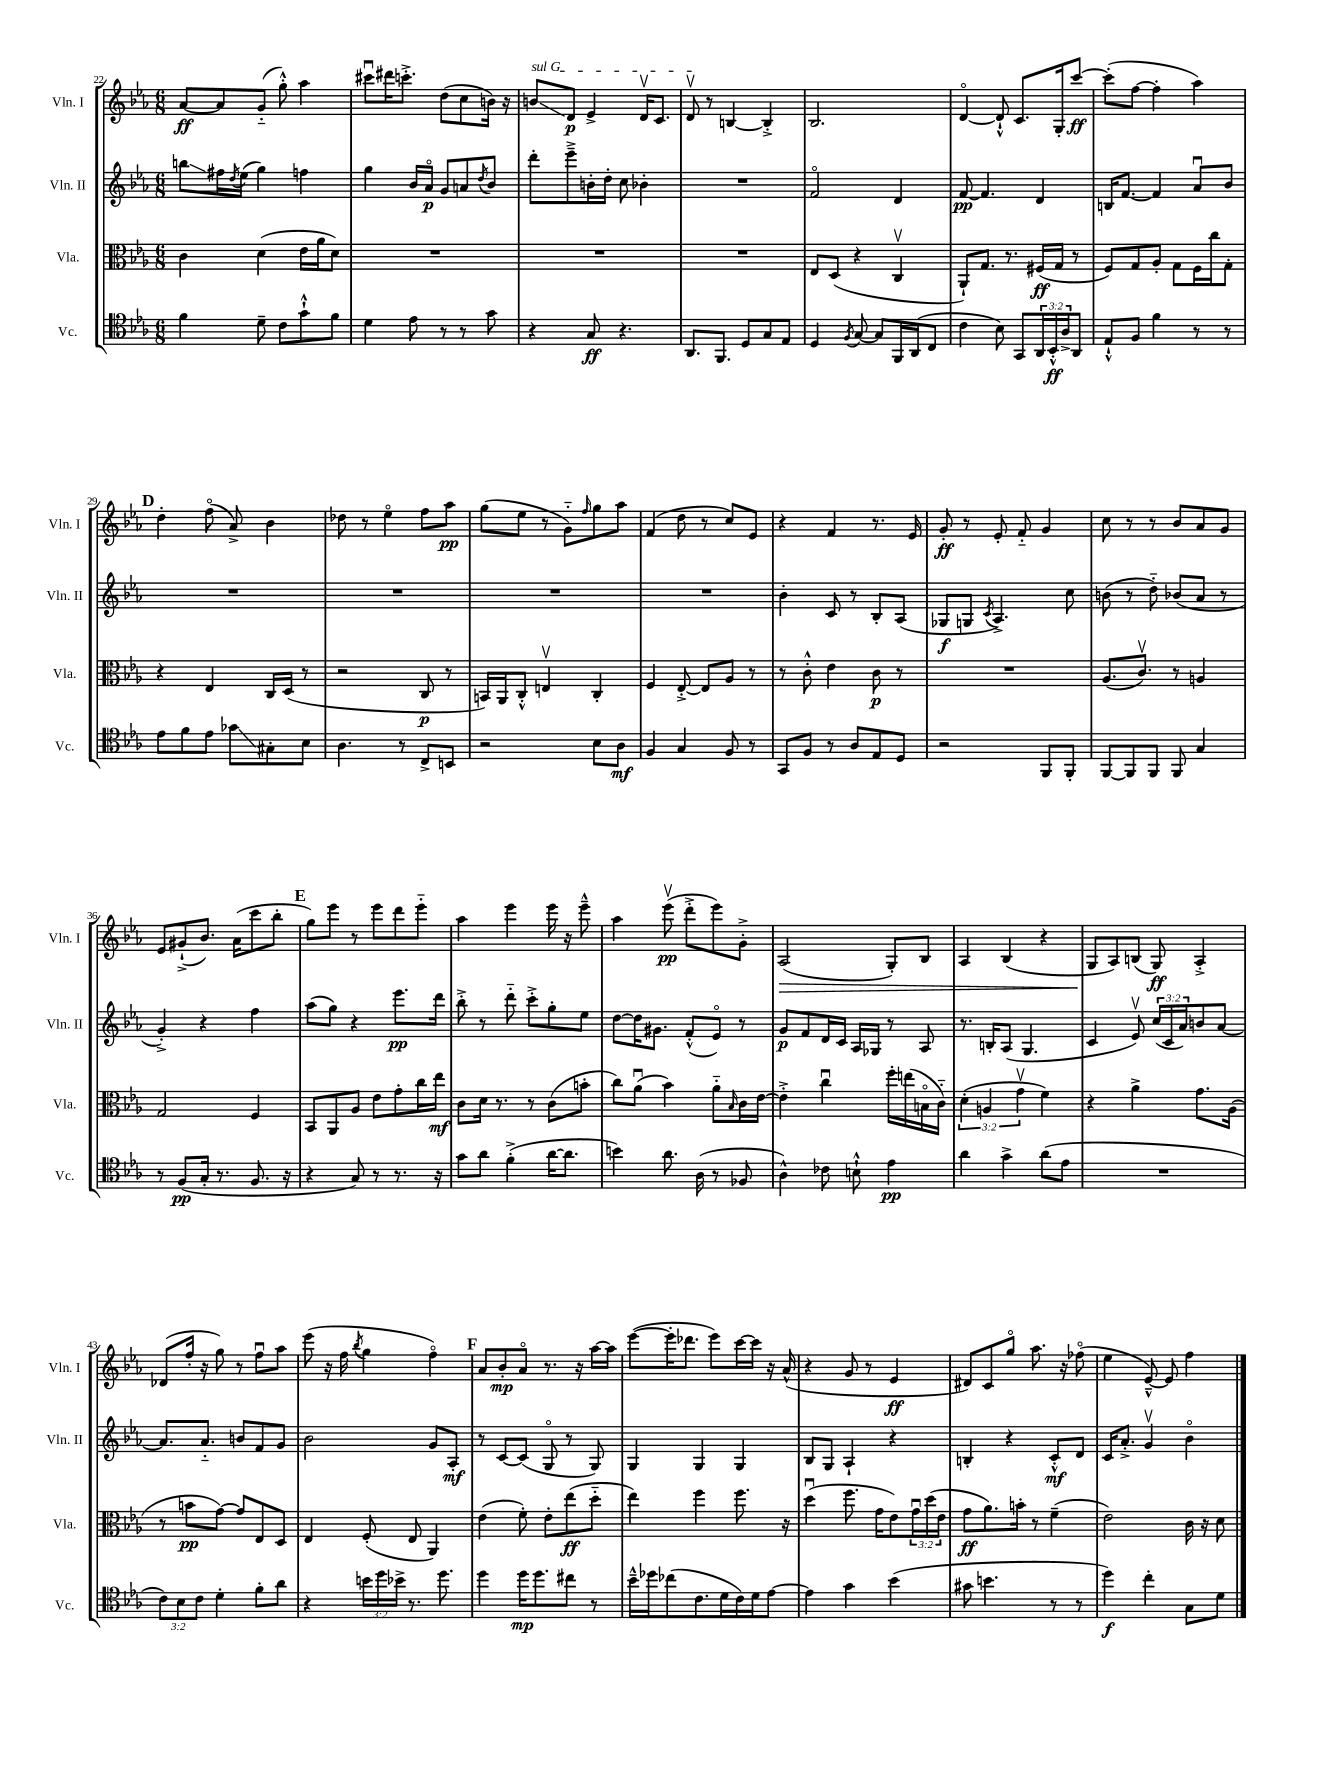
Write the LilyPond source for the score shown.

<<
\new StaffGroup <<
\new Staff = "s0" \with { instrumentName = "Vln. I" shortInstrumentName = "Vln. I" } {
    \clef treble \key ees \major \numericTimeSignature \time 6/8
    aes'8~\ff aes'8 g'8-_( g''8-.-^) aes''4 |
    cis'''8\downbow dis'''16 c'''8.-.-> d''8( c''8 b'16) r16 |
    \once \override TextSpanner.bound-details.left.text = \markup { \italic "sul G" } b'8\glissando\startTextSpan d'8\p ees'4-> d'16\upbow c'8. |
    d'8\upbow\stopTextSpan r8 b4~ b4-.-> |
    bes2. |
    d'4~\flageolet d'8-!-^ c'8. g16-. c'''8~\ff |
    c'''8-.( f''8~ f''4-. aes''4) |
    \mark \markup { \bold "D" } d''4-. f''8\flageolet( aes'8->) bes'4 |
    des''8 r8 ees''4\flageolet f''8 aes''8\pp |
    g''8( ees''8 r8 g'8-_) \grace { f''16 } g''8 aes''8 |
    f'4( d''8 r8 c''8) ees'8 |
    r4 f'4 r8. ees'16 |
    g'8-.\ff r8 ees'8-. f'8-_ g'4 |
    c''8 r8 r8 bes'8 aes'8 g'8 |
    ees'8 gis'8-!->( bes'8.) aes'16( c'''8 bes''8-. |
    \mark \markup { \bold "E" } g''8) ees'''8 r8 ees'''8 d'''8 ees'''8-_ |
    aes''4 ees'''4 ees'''16 r16 ees'''8---^ |
    aes''4 ees'''8\upbow\pp( d'''8-.-> ees'''8) g'8-.-> |
    aes2\>( g8-.) bes8 |
    aes4 bes4( r4 |
    g8\! aes8) b8( g8\ff) aes4-.-> |
    des'8( f''16-. r16 g''8) r8 f''8\downbow aes''8 |
    ees'''8( r16 f''16 \acciaccatura { bes''8 } g''4 f''4\flageolet) |
    \mark \markup { \bold "F" } aes'8 bes'8-.\mp aes'8\flageolet r8. r16 aes''16~ aes''16 |
    ees'''8~( ees'''16-. des'''8. ees'''8) c'''16~ c'''16 r16 aes'16-^( |
    r4 g'8 r8 ees'4\ff |
    dis'8) c'8 g''8\flageolet aes''8. r16 fes''8\flageolet( |
    ees''4 ees'8~---^) ees'8 f''4 \bar "|." |
}
\new Staff = "s1" \with { instrumentName = "Vln. II" shortInstrumentName = "Vln. II" } {
    \clef treble \key ees \major \numericTimeSignature \time 6/8 \override Staff.TupletNumber.text = #tuplet-number::calc-fraction-text
    b''8\glissando fis''16 \acciaccatura { d''8 } ees''16( g''4) f''4 |
    g''4 bes'16 aes'16\flageolet\p g'8 a'8 \acciaccatura { d''8 } bes'8 |
    d'''8-. ees'''8---> b'16-. d''16-. c''8 bes'4-. |
    R2. |
    f'2\flageolet d'4 |
    f'8~\pp f'4. d'4 |
    b16 f'8.~ f'4 aes'8\downbow bes'8 |
    \mark \markup { \bold "D" } R2. |
    R2. |
    R2. |
    R2. |
    bes'4-. c'8 r8 bes8-. aes8( |
    ges8\f g8 \acciaccatura { c'8 } aes4.->) c''8 |
    b'8( r8 d''8-_) bes'8( aes'8 r8 |
    g'4-.->) r4 f''4 |
    \mark \markup { \bold "E" } aes''8( g''8) r4 ees'''8.\pp d'''16 |
    bes''8-.-> r8 d'''8-_ c'''8-.-> g''8-. ees''8 |
    d''8~ d''16 gis'8. f'8-.-^( ees'8\flageolet) r8 |
    g'8\p f'8 d'16 c'16 aes16 ges16 r8 aes8 |
    r8. b16-. aes8( g4. |
    c'4 ees'8\upbow) \tuplet 3/2 { c''16( c'16 aes'16) } b'8 aes'8~ |
    aes'8. aes'8.-_ b'8 f'8 g'8 |
    bes'2 g'8 aes8-.\mf |
    \mark \markup { \bold "F" } r8 c'8~ c'8( g8\flageolet r8 g8) |
    g4 g4 g4 |
    bes8 g8 aes4-! r4 |
    b4-. r4 c'8-.-^\mf d'8 |
    c'16 aes'8.-.-> g'4\upbow bes'4\flageolet \bar "|." |
}
\new Staff = "s2" \with { instrumentName = "Vla." shortInstrumentName = "Vla." } {
    \clef alto \key ees \major \numericTimeSignature \time 6/8 \override Staff.TupletNumber.text = #tuplet-number::calc-fraction-text
    c'4 d'4( ees'16 aes'16 d'8) |
    R2. |
    R2. |
    R2. |
    ees8 d8( r4 c4\upbow |
    aes,8-!) g8. r8. fis16\ff( g16 r8 |
    f8) g8 aes8-. g8 f16 c''16 g8-. |
    \mark \markup { \bold "D" } r4 ees4 c16 d16( r8 |
    r2 c8\p r8 |
    b,16) aes,16 c8-.-^ e4\upbow c4-. |
    f4 ees8~-.-> ees8 aes8 r8 |
    r8 c'8-.-^ ees'4 c'8\p r8 |
    R2. |
    aes8.( c'8.\upbow) r8 a4 |
    g2 f4 |
    \mark \markup { \bold "E" } bes,8 aes,8 aes8 ees'8 g'8-. c''16 ees''16\mf |
    c'8 d'16 r8. r8 c'8( b'8-. |
    c''8) aes'8\downbow( bes'4) aes'8-_ \grace { bes16 } c'16 ees'16~ |
    ees'4-.-> c''4\downbow f''16-. e''16( b16\flageolet c'16-_) |
    \tuplet 3/2 { d'4-.( a4 g'4\upbow } f'4) |
    r4 aes'4-> g'8. aes16( |
    r8 b'8\pp g'8~) g'8 ees8 d8 |
    ees4 f8-.( ees8 aes,4) |
    \mark \markup { \bold "F" } ees'4( f'8-.) ees'8-. ees''8\ff( d''8-_ |
    ees''4) f''4 f''8. r16 |
    d''4\downbow( f''8. g'16 ees'8) \tuplet 3/2 { g'16\downbow d''16( ees'16 } |
    g'8\ff aes'8.) b'16-. r8 f'4--( |
    ees'2) c'16 r16 d'8 \bar "|." |
}
\new Staff = "s3" \with { instrumentName = "Vc." shortInstrumentName = "Vc." } {
    \clef tenor \key ees \major \numericTimeSignature \time 6/8 \override Staff.TupletNumber.text = #tuplet-number::calc-fraction-text
    f'4 d'8-- c'8 g'8-!-^ f'8 |
    d'4 ees'8 r8 r8 g'8 |
    r4 g8\ff r4. |
    aes,8. f,8. d8 g8 ees8 |
    d4 \acciaccatura { f8 } g8~ g8 f,16 aes,16( c8 |
    c'4 bes8) g,8 \tuplet 3/2 { aes,16 bes,16-.-^\ff aes16-> } aes,8 |
    ees8-!-^ f8 f'4 r8 r8 |
    \mark \markup { \bold "D" } ees'8 f'8 ees'8 ges'8\glissando gis8-. bes8 |
    aes4. r8 c8-> b,8 |
    r2 bes8 aes8\mf |
    f4 g4 f8 r8 |
    g,8 f8 r8 aes8 ees8 d8 |
    r2 f,8 f,8-. |
    f,8~ f,8 f,8 f,8 g4 |
    r8 f8\pp( g16-. r8. f8. r16 |
    \mark \markup { \bold "E" } r4 g8) r8 r8. r16 |
    g'8 aes'8 f'4-.->( aes'16~ aes'8. |
    b'4) aes'8. aes16( r8 fes8 |
    aes4-^) ces'8 b8-!-^ ees'4\pp |
    aes'4 g'4-> aes'8( ees'8 |
    R2. |
    \tuplet 3/2 { c'8) bes8 c'8 } d'4-. f'8-. aes'8 |
    r4 \tuplet 3/2 { b'16 d''16 bes'16-> } r8. d''8. |
    \mark \markup { \bold "F" } d''4 d''16\mp d''8. cis''8 r8 |
    bes'16---^ des''16 ces''8( c'8. d'16 c'16) d'16 ees'8~ |
    ees'4 g'4 bes'4( |
    gis'8 b'4. r8 r8 |
    d''4\f) c''4-. g8 d'8 \bar "|." |
}
>>
>>
\layout { \context { \Score currentBarNumber = #22 } }
